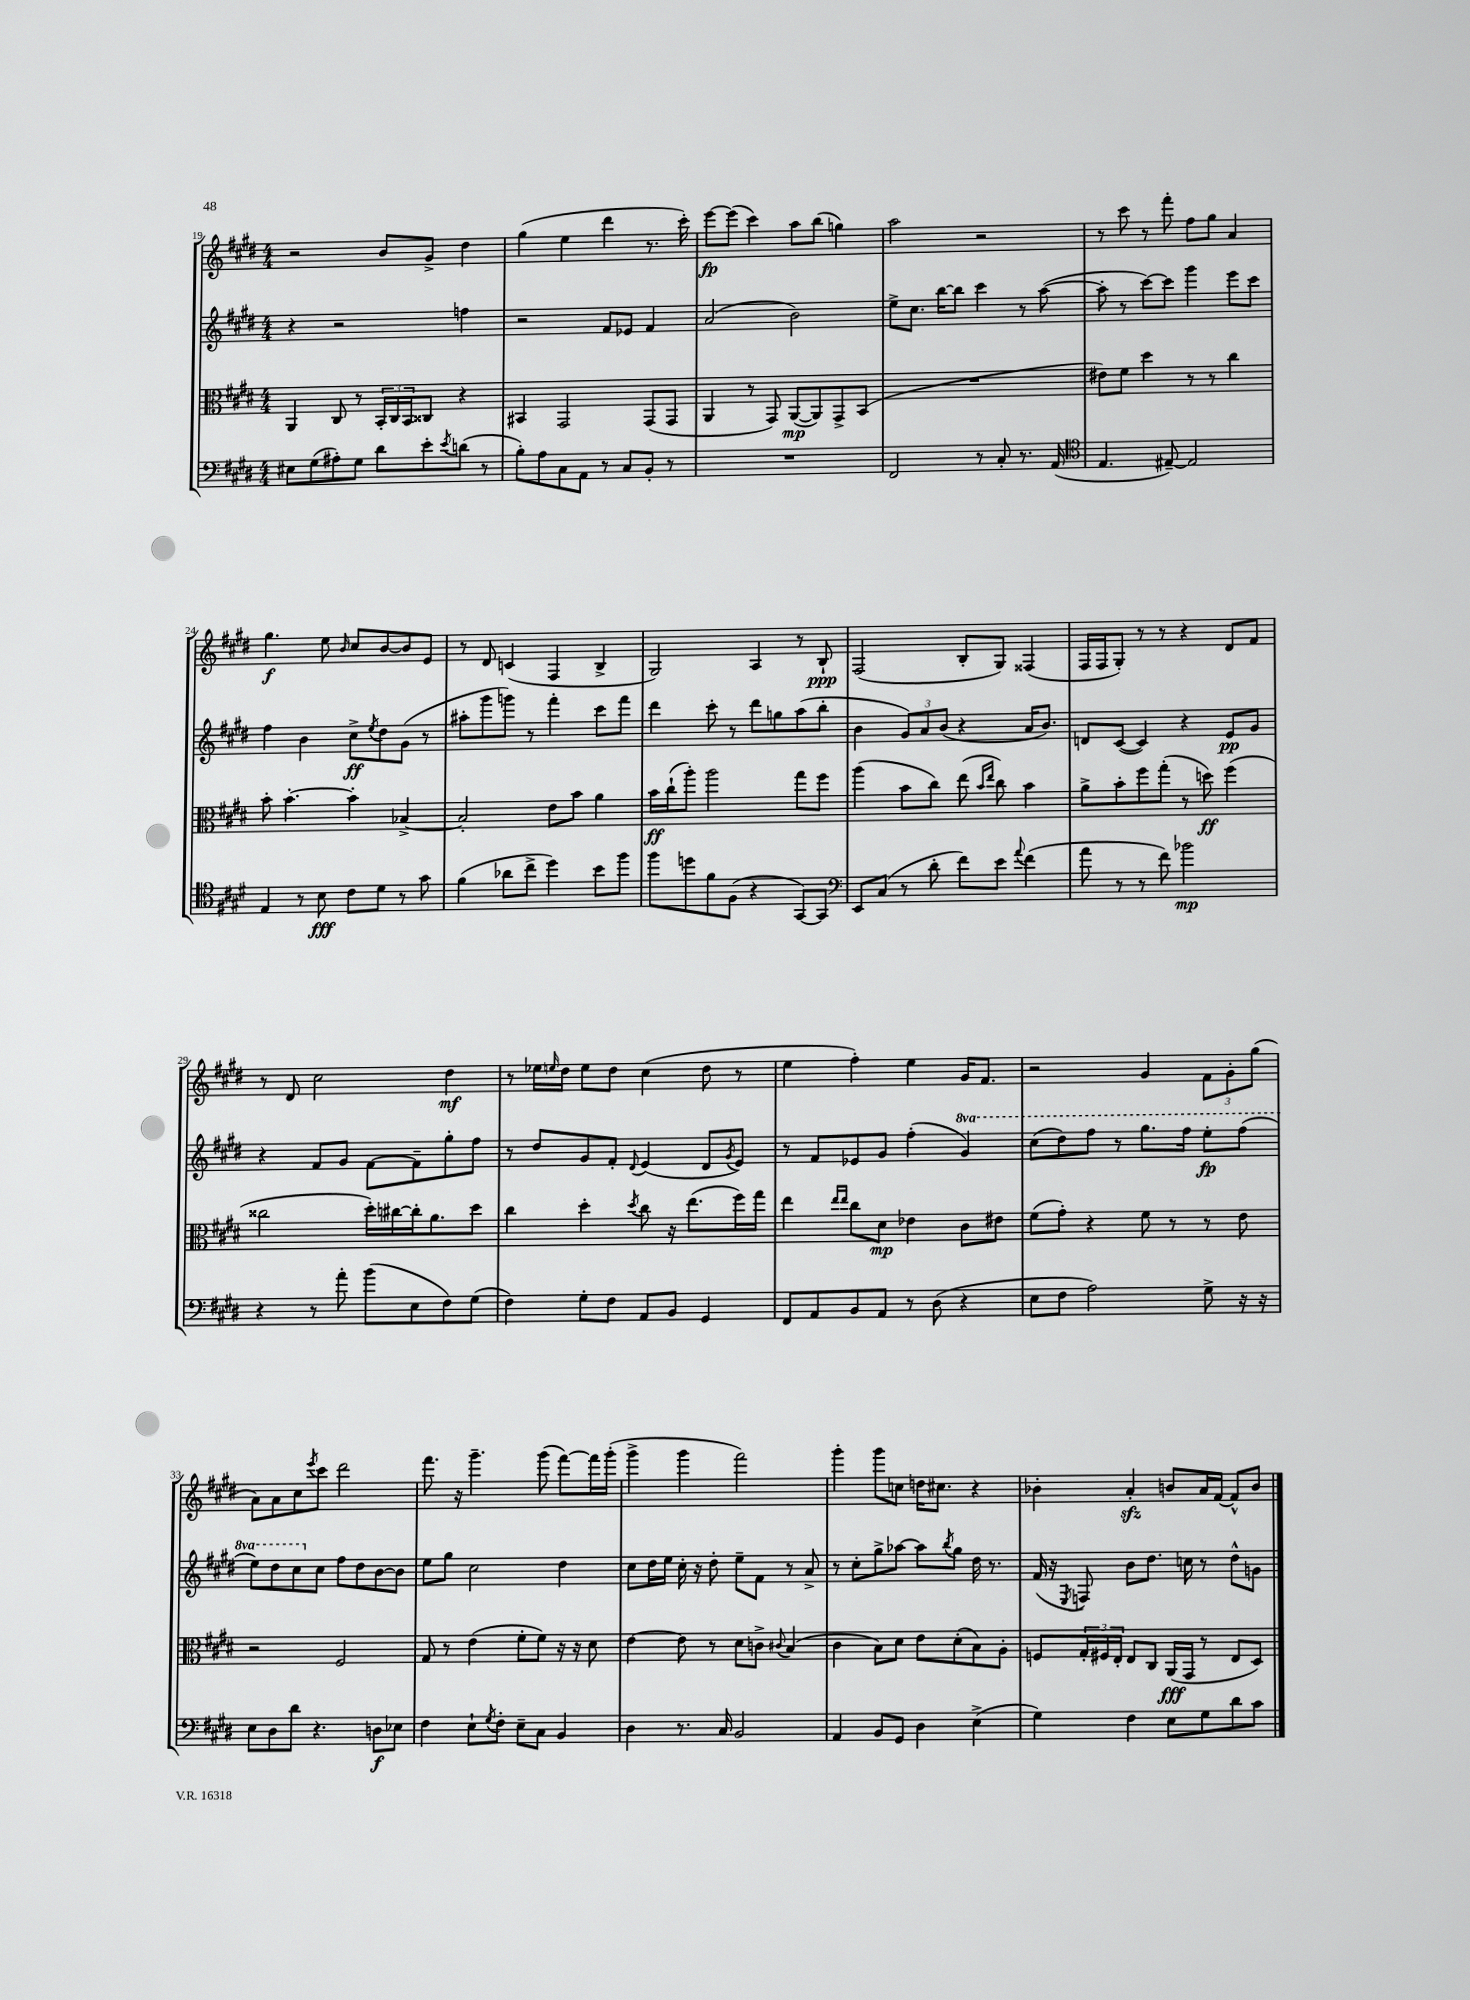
<<
\new StaffGroup <<
\new Staff = "s0" {
    \clef treble \key e \major \numericTimeSignature \time 4/4
    r2 b'8 gis'8-> dis''4 |
    gis''4( e''4 dis'''4 r8. cis'''16-.) |
    e'''8~\fp e'''8( cis'''4) a''8 b''8( g''4) |
    a''2 r2 |
    r8 cis'''8 r8 fis'''8-. fis''8 gis''8 a'4 |
    gis''4.\f e''8 \grace { b'16 } cis''8 b'8~ b'8 e'8 |
    r8 dis'8 c'4( fis4 b4-> |
    gis2) a4 r8 b8-!\ppp |
    fis2( b8-. gis8) fisis4( |
    fis16 fis16 gis8-.) r8 r8 r4 dis'8 fis'8 |
    r8 dis'8 cis''2 dis''4\mf |
    r8 ees''16 \grace { e''16 } dis''16 e''8 dis''8 cis''4( dis''8 r8 |
    e''4 fis''4-.) e''4 gis'16 fis'8. |
    r2 gis'4 \tuplet 3/2 { fis'8 gis'8-. gis''8( } |
    a'8) a'8 cis''8 \acciaccatura { e'''8 } cis'''8 dis'''2 |
    fis'''8. r16 gis'''4.-- gis'''8( fis'''8~) fis'''16 gis'''16-.( |
    gis'''4-> gis'''4 fis'''2) |
    gis'''4-. gis'''8 c''8 d''16 cis''8. r4 |
    bes'4-. a'4-.\sfz b'8 a'16 fis'16~ fis'8-^ b'8 \bar "|." |
}
\new Staff = "s1" {
    \clef treble \key e \major \numericTimeSignature \time 4/4 \set Staff.ottavationMarkups = #ottavation-simple-ordinals
    r4 r2 f''4 |
    r2 fis'8 ees'8 fis'4 |
    a'2( b'2) |
    e''8-> cis''8. b''16~ b''8 cis'''4 r8 a''8~( |
    a''8-. r8 cis'''8~) cis'''8 gis'''4 e'''8 cis'''8 |
    fis''4 b'4 cis''8->\ff \acciaccatura { e''8 } dis''8 gis'8( r8 |
    ais''8-. gis'''8 g'''8) r8 fis'''4-. cis'''8 fis'''8 |
    dis'''4 cis'''8-. r8 dis'''8 g''8 a''8( b''8-. |
    b'4 \tuplet 3/2 { gis'8) a'8 b'8( } r4 a'16 b'8.) |
    d'8 cis'8~( cis'4) r4 e'8\pp gis'8 |
    r4 fis'8 gis'8 fis'8~ fis'8-- gis''8-. fis''8 |
    r8 dis''8 gis'8 fis'8-. \appoggiatura { dis'8 } e'4( dis'8 \acciaccatura { gis'8 } e'8) |
    r8 fis'8 ees'8 gis'8 fis''4-.( \ottava #1 gis''4) |
    cis'''8( dis'''8) fis'''8 r8 gis'''8. fis'''16 e'''8-.\fp fis'''8( |
    e'''8) dis'''8 cis'''8 \ottava #0 cis''8 fis''8 dis''8 b'8~ b'8 |
    e''8 gis''8 cis''2 dis''4 |
    cis''8 dis''16 e''16 cis''16-. r16 dis''8-. e''8-- fis'8 r8 a'8-> |
    r8 cis''8-. gis''8-> aes''8~ aes''8 \acciaccatura { b''8 } gis''8 dis''16 r8. |
    fis'16( r16 \acciaccatura { e8 } f8) b'8 dis''8. c''16 r8 dis''8-^ g'8 \bar "|." |
}
\new Staff = "s2" {
    \clef alto \key e \major \numericTimeSignature \time 4/4
    a,4 cis8 r8 \tuplet 3/2 { b,16-. cis16 b,16 } cisis8 r4 |
    bis,4 gis,2 gis,8( gis,8 |
    a,4 r8 gis,8) a,8~\mp( a,8) gis,8-> b,8( |
    R1 |
    eis'8) fis'8 dis''4 r8 r8 cis''4 |
    b'8-. b'4.~-. b'4-. bes4~-> |
    bes2-. e'8 b'8 a'4 |
    b'16\ff cis''16-!( a''8-.) a''2 gis''8 fis''8 |
    a''4( b'8 cis''8) e''8( \grace { b'16 e''16 } cis''8) b'4 |
    a'8-> b'8-. fis''8 gis''8-.( r8 d''8\ff) fis''4( |
    cisis''2 dis''16-.) cis''16~ cis''16-. a'8. dis''8 |
    cis''4 dis''4-. \acciaccatura { dis''8 } cis''8 r16 e''8.( fis''16) gis''16 |
    e''4 \grace { e''16 e''16 } cis''8 dis'8\mp ees'4 cis'8 eis'8 |
    fis'8( gis'8-.) r4 fis'8 r8 r8 e'8 |
    r2 fis2 |
    gis8 r8 e'4( fis'8-. fis'8) r16 r16 dis'8 |
    e'4~ e'8 r8 dis'8 c'8-> \appoggiatura { cis'8 } b4( |
    cis'4 b8) dis'8 e'8 dis'8-.( b8) a8-. |
    f8 \tuplet 3/2 { gis16-. fis16 e16-. } e8 cis8 a,16\fff( gis,16 r8 e8 dis8) \bar "|." |
}
\new Staff = "s3" {
    \clef bass \key e \major \numericTimeSignature \time 4/4
    eis8 gis8( ais8-.) gis8 dis'8 e'8-. \acciaccatura { e'8 } d'8( r8 |
    b8-.) a8 cis8 a,8 r8 cis8 b,8-. r8 |
    R1 |
    fis,2 r8 cis8-. r8. a,16( |
    \clef tenor e4. eis8~--) eis2 |
    e4 r8 b8\fff cis'8 dis'8 r8 gis'8 |
    fis'4( aes'8 cis''8-> dis''4) b'8 fis''8 |
    fis''8 d''8 fis'8 fis8( r4 gis,8~) gis,8 |
    \clef bass e,8 cis8( r8 dis'8-. fis'8) e'8 \appoggiatura { a'8 } fis'4( |
    a'8 r8 r8 fis'8) bes'2\mp |
    r4 r8 a'8-. b'8( e8 fis8) gis8( |
    fis4) gis8-. fis8 a,8 b,8 gis,4 |
    fis,8 a,8 b,8 a,8 r8 dis8( r4 |
    e8 fis8 a2) gis8-> r16 r16 |
    e8 dis8 dis'8 r4. d8\f ees8 |
    fis4 e8-! \acciaccatura { gis8 } fis8-. e8-- cis8 b,4 |
    dis4 r8. cis16 b,2 |
    a,4 b,8 gis,8 dis4 e4->( |
    gis4) fis4 e8 gis8 dis'8 cis'8 \bar "|." |
}
>>
>>
\layout { \context { \Score currentBarNumber = #19 } }
